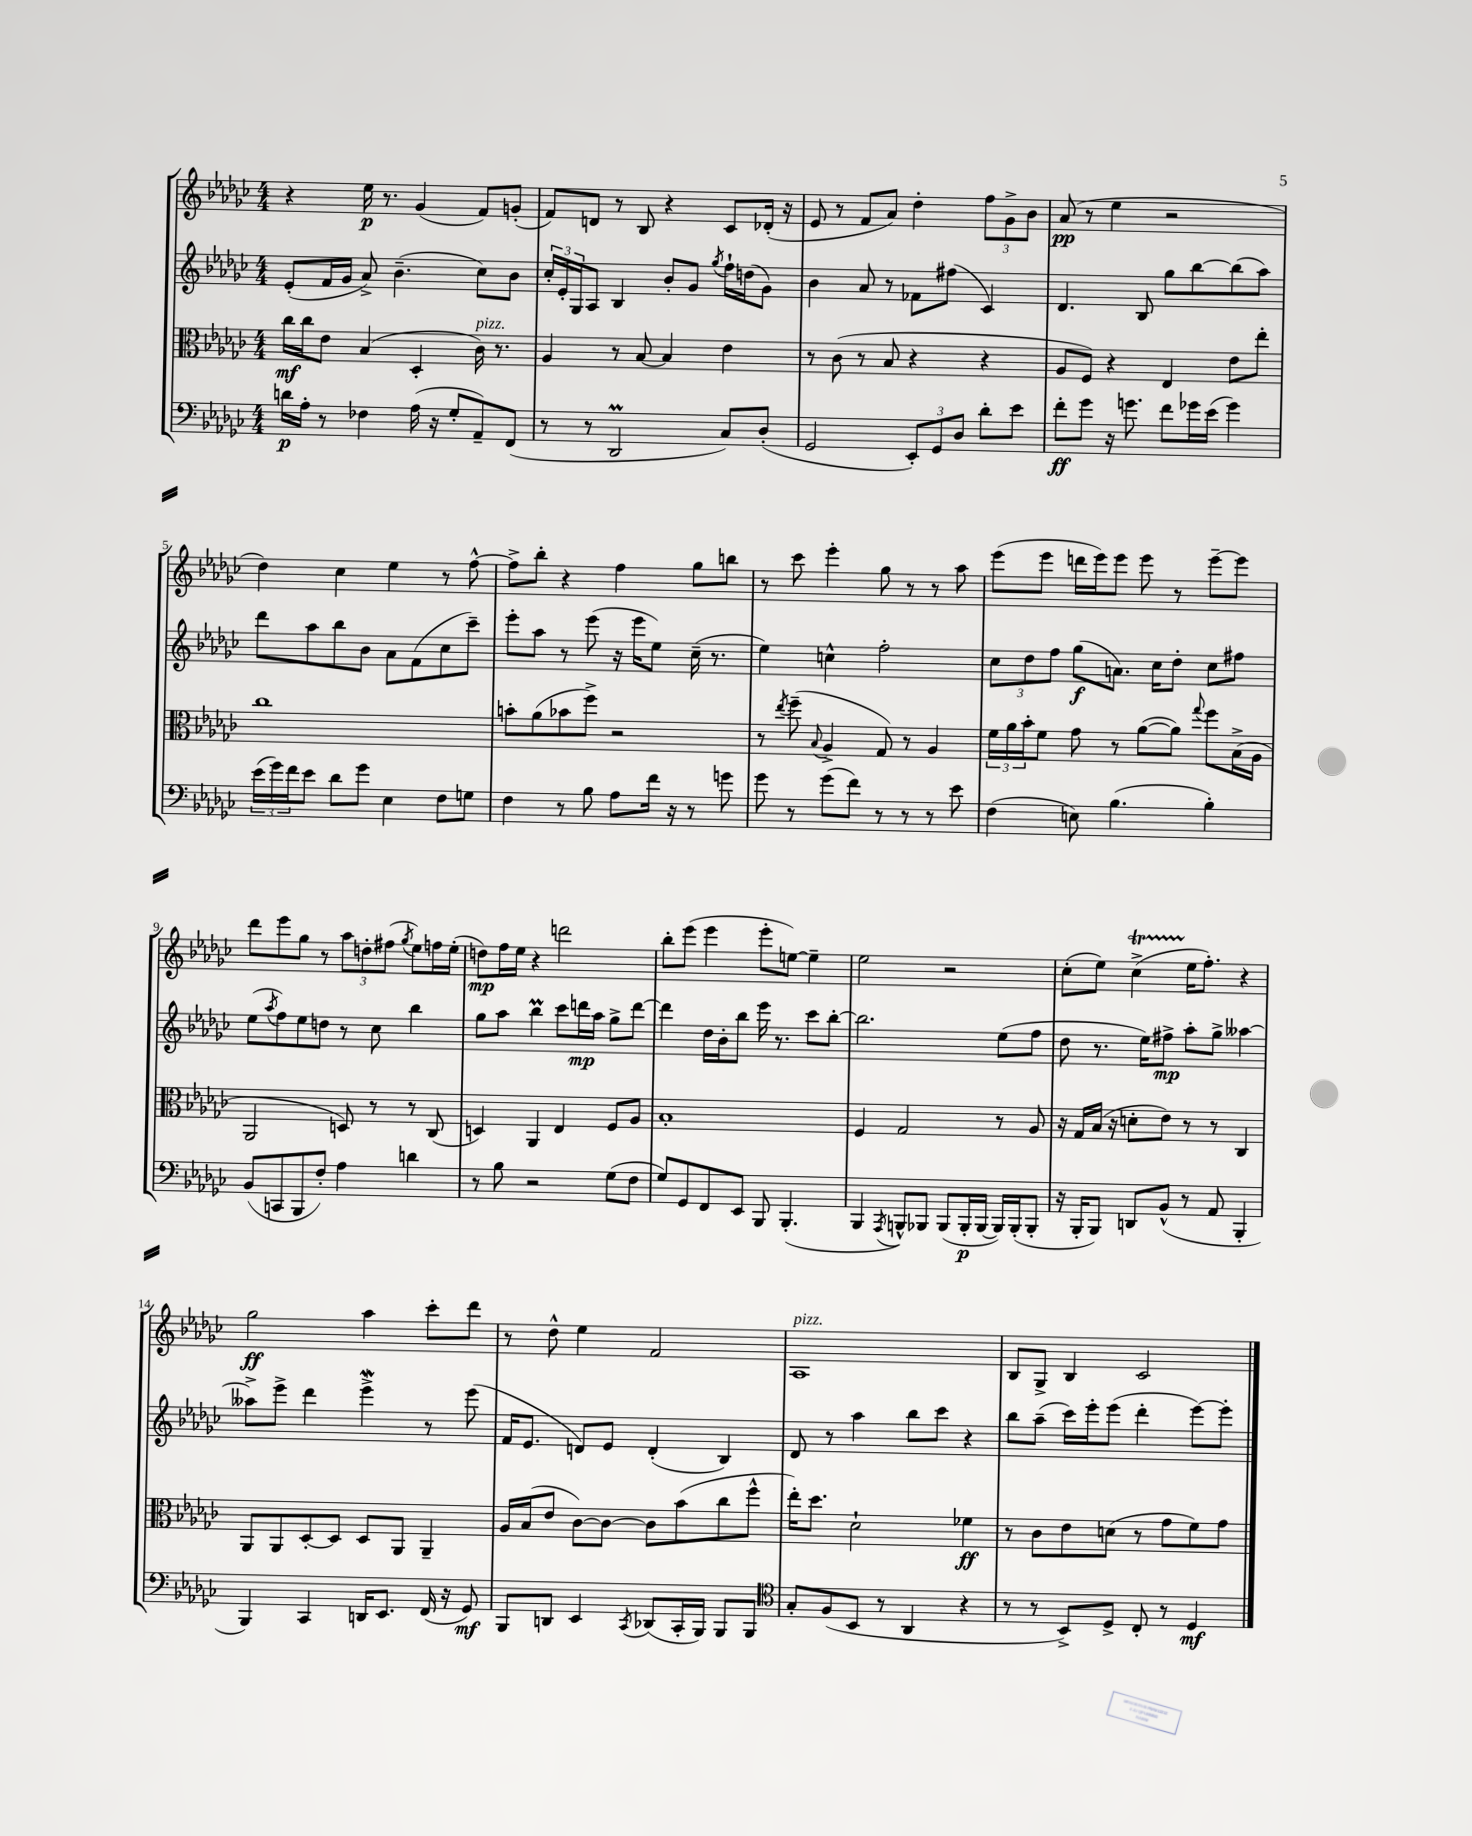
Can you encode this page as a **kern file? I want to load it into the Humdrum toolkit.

**kern	**kern	**kern	**kern
*staff4	*staff3	*staff2	*staff1
*clefF4	*clefC3	*clefG2	*clefG2
*k[b-e-a-d-g-c-]	*k[b-e-a-d-g-c-]	*k[b-e-a-d-g-c-]	*k[b-e-a-d-g-c-]
*M4/4	*M4/4	*M4/4	*M4/4
16d	16cc-	(8e-'	4r
16A-'	16cc-	.	.
8r	8e-	16f	.
.	.	16g-	.
4F-	(4B-	8a-^)	16ee-
.	.	.	8.r
.	.	(4.b-~	.
(16A-	4D-'	.	(4g-
16r	.	.	.
8G-'	.	.	.
8AA-~)	16c-)	8cc-)	8f)
.	8.r	.	.
(8FF	.	8b-	(8g'
=	=	=	=
8r	4A-	24cc-'	8f)
.	.	24e-'	.
.	.	24G-	.
8r	.	8A-	8d
2DD-	8r	4B-	8r
.	[8B-	.	8B-
.	4B-]	8b-'	4r
.	.	8g-	.
.	.	8qgg-	.
8C-)	4e-	16ff`	8c-
.	.	(16dd	.
(8D-'	.	8g-)	(16d-'
.	.	.	16r
=	=	=	=
2GG-	8r	4b-	8e-
.	(8c-	.	8r
.	8r	8a-	8f
.	8B-	8r	8a-)
12EE-')	4r	8f-	4dd-'
12GG-	.	.	.
.	.	(8ff#	.
12D-	.	.	.
8d-'	4r	4c-)	12ff
.	.	.	12g-^
8e-	.	.	.
.	.	.	12b-
=	=	=	=
8f'	8A-	4.d-	(8a-
8g-	8F)	.	8r
16r	4r	.	4ee-
8.g	.	.	.
.	.	8B-	.
8f	4E-	8gg-	2r
16g-	.	[8bb-	.
(16e-	.	.	.
4g-)	8e-	(8bb-]	.
.	8ee-'	8aa-)	.
=	=	=	=
(24e-	1cc-	8ddd-	4dd-)
24g-)	.	.	.
24f	.	.	.
8e-	.	8aa-	.
8d-	.	8bb-	4cc-
8g-	.	8b-	.
4E-	.	8a-	4ee-
.	.	(8f	.
8F	.	8cc-	8r
8G	.	8ccc-~)	[8ff^^
=	=	=	=
4F	8b'	8eee-'	8ff^]
.	(8a-	8aa-	8bb-'
8r	8b-	8r	4r
8B-	8ff^)	(8eee-	.
8A-	2r	16r	4ff
.	.	16eee-	.
16f	.	8ee-)	.
16r	.	.	.
8r	.	(16cc-~	8gg-
.	.	8.r	.
8g	.	.	8bb
=	=	=	=
8g-	8r	4ee-)	8r
.	8qee-	.	.
8r	(8ff~	.	8ccc-
.	8qqB-	.	.
(8g-	4A-^	4cc^^	4eee-'
8f)	.	.	.
8r	8G-)	2ff'	8gg-
8r	8r	.	8r
8r	4A-	.	8r
8e-	.	.	8aa-
=	=	=	=
(4F	24f	12cc-	(8eee-
.	24a-	.	.
.	24b-'	12dd-	.
.	8f	.	8eee-
.	.	12ff	.
8E)	8g-	(8gg-	16ddd
.	.	.	16eee-)
(4.B-	8r	8.a)	8eee-
.	([8a-	.	8eee-
.	.	16cc-	.
.	8a-])	8dd-'	8r
.	8qqgg-	.	.
4B-')	8ff	8cc-	[8eee-~
.	(16B-^	8ff#	8eee-]
.	16A-	.	.
=	=	=	=
(8BB-	2AA-	(8ee-	8ddd-
.	.	8qaa-	.
8CC	.	8ff)	8eee-
8BBB-	.	8ee-	8gg-
8F')	.	8dd	8r
4A-	8D)	8r	12aa-
.	.	.	12dd'
.	8r	8cc-	.
.	.	.	(12ff#
.	.	.	8qgg-
4d	8r	4bb-	8ee-)
.	(8C-	.	16ff
.	.	.	(16ee-'
=	=	=	=
8r	4D)	8gg-	8dd)
8B-	.	8aa-	16ff
.	.	.	16ee-
2r	4AA-	4bb-	4r
.	4E-	8ccc-	2ddd
.	.	16ddd	.
.	.	16aa-	.
(8G-	8F	8gg-^	.
8F	8A-	[8ddd	.
=	=	=	=
8G-)	1B-'	4ddd]	8bb-'
8GG-	.	.	(8eee-
8FF	.	16dd-	4eee-
.	.	16b-'	.
8EE-	.	8bb-	.
8BBB-	.	16eee-	8eee-'
.	.	8.r	.
(4.BBB-'	.	.	[8ee)
.	.	8ccc-	4ee~]
.	.	[8bb-'	.
=	=	=	=
4BBB-	4F	2.bb-]	2ee-
8qAAA-	.	.	.
8BBB^^)	2G-	.	.
8BBB-	.	.	.
(8BBB-	.	.	2r
16BBB-'	.	.	.
[16BBB-	.	.	.
16BBB-])	8r	(8ee-	.
(16BBB-'	.	.	.
8BBB-'	8A-	8ff	.
=	=	=	=
16r	16r	8dd-	(8cc-'
16BBB-'	16G-	.	.
8BBB-)	(16B-	8.r	8ee-)
.	16r	.	.
8DD	8d'	.	(4cc-^
.	.	16ee-)	.
(8BB-^^	8e-)	8ff#^	.
8r	8r	8aa-'	16ee-
.	.	.	8.ff')
8AA-	8r	8gg-^	.
4BBB-'	4C-	[4aa--	4r
=	=	=	=
4BBB-)	8AA-	8aa--^]	2gg-
.	8AA-	8eee-^	.
4CC-	[8D-'	4ddd-	.
.	8D-]	.	.
16DD	8D-	4eee-^	4aa-
8.EE-	.	.	.
.	8AA-	.	.
(16FF	4AA-~	8r	8ccc-'
16r	.	.	.
8GG-)	.	(8eee-	8ddd-
=	=	=	=
8BBB-	16A-	16f	8r
.	(16B-	8.e-	.
8DD	8e-	.	8dd-^^
4EE-	[8c-)	8d)	4ee-
.	8c-_	8e-	.
8qCC-	.	.	.
(8DD-	8c-]	(4d'	2f
16CC-'	(8b-	.	.
16BBB-)	.	.	.
8BBB-	8cc-	4B-)	.
8BBB-	8ff^^	.	.
=	=	=	=
*clefC4	*	*	*
8G-'	16ee-')	8d-	1A-
.	8.dd-	.	.
(8F	.	8r	.
8BB-	2d-`	4aa-	.
8r	.	.	.
4AA-	.	8bb-	.
.	.	8ccc-	.
4r	4f-	4r	.
=	=	=	=
8r	8r	8bb-	8B-
8r	8c-	(8aa-~	8G-^
8BB-^)	8e-	16ccc-)	4B-
.	.	16eee-'	.
8D-^	(8d	(8eee-	.
8C-'	8r	4ddd-'	2c-
8r	8g-	.	.
4D-	8f)	[8eee-)	.
.	8g-	8eee-']	.
==	==	==	==
*-	*-	*-	*-
